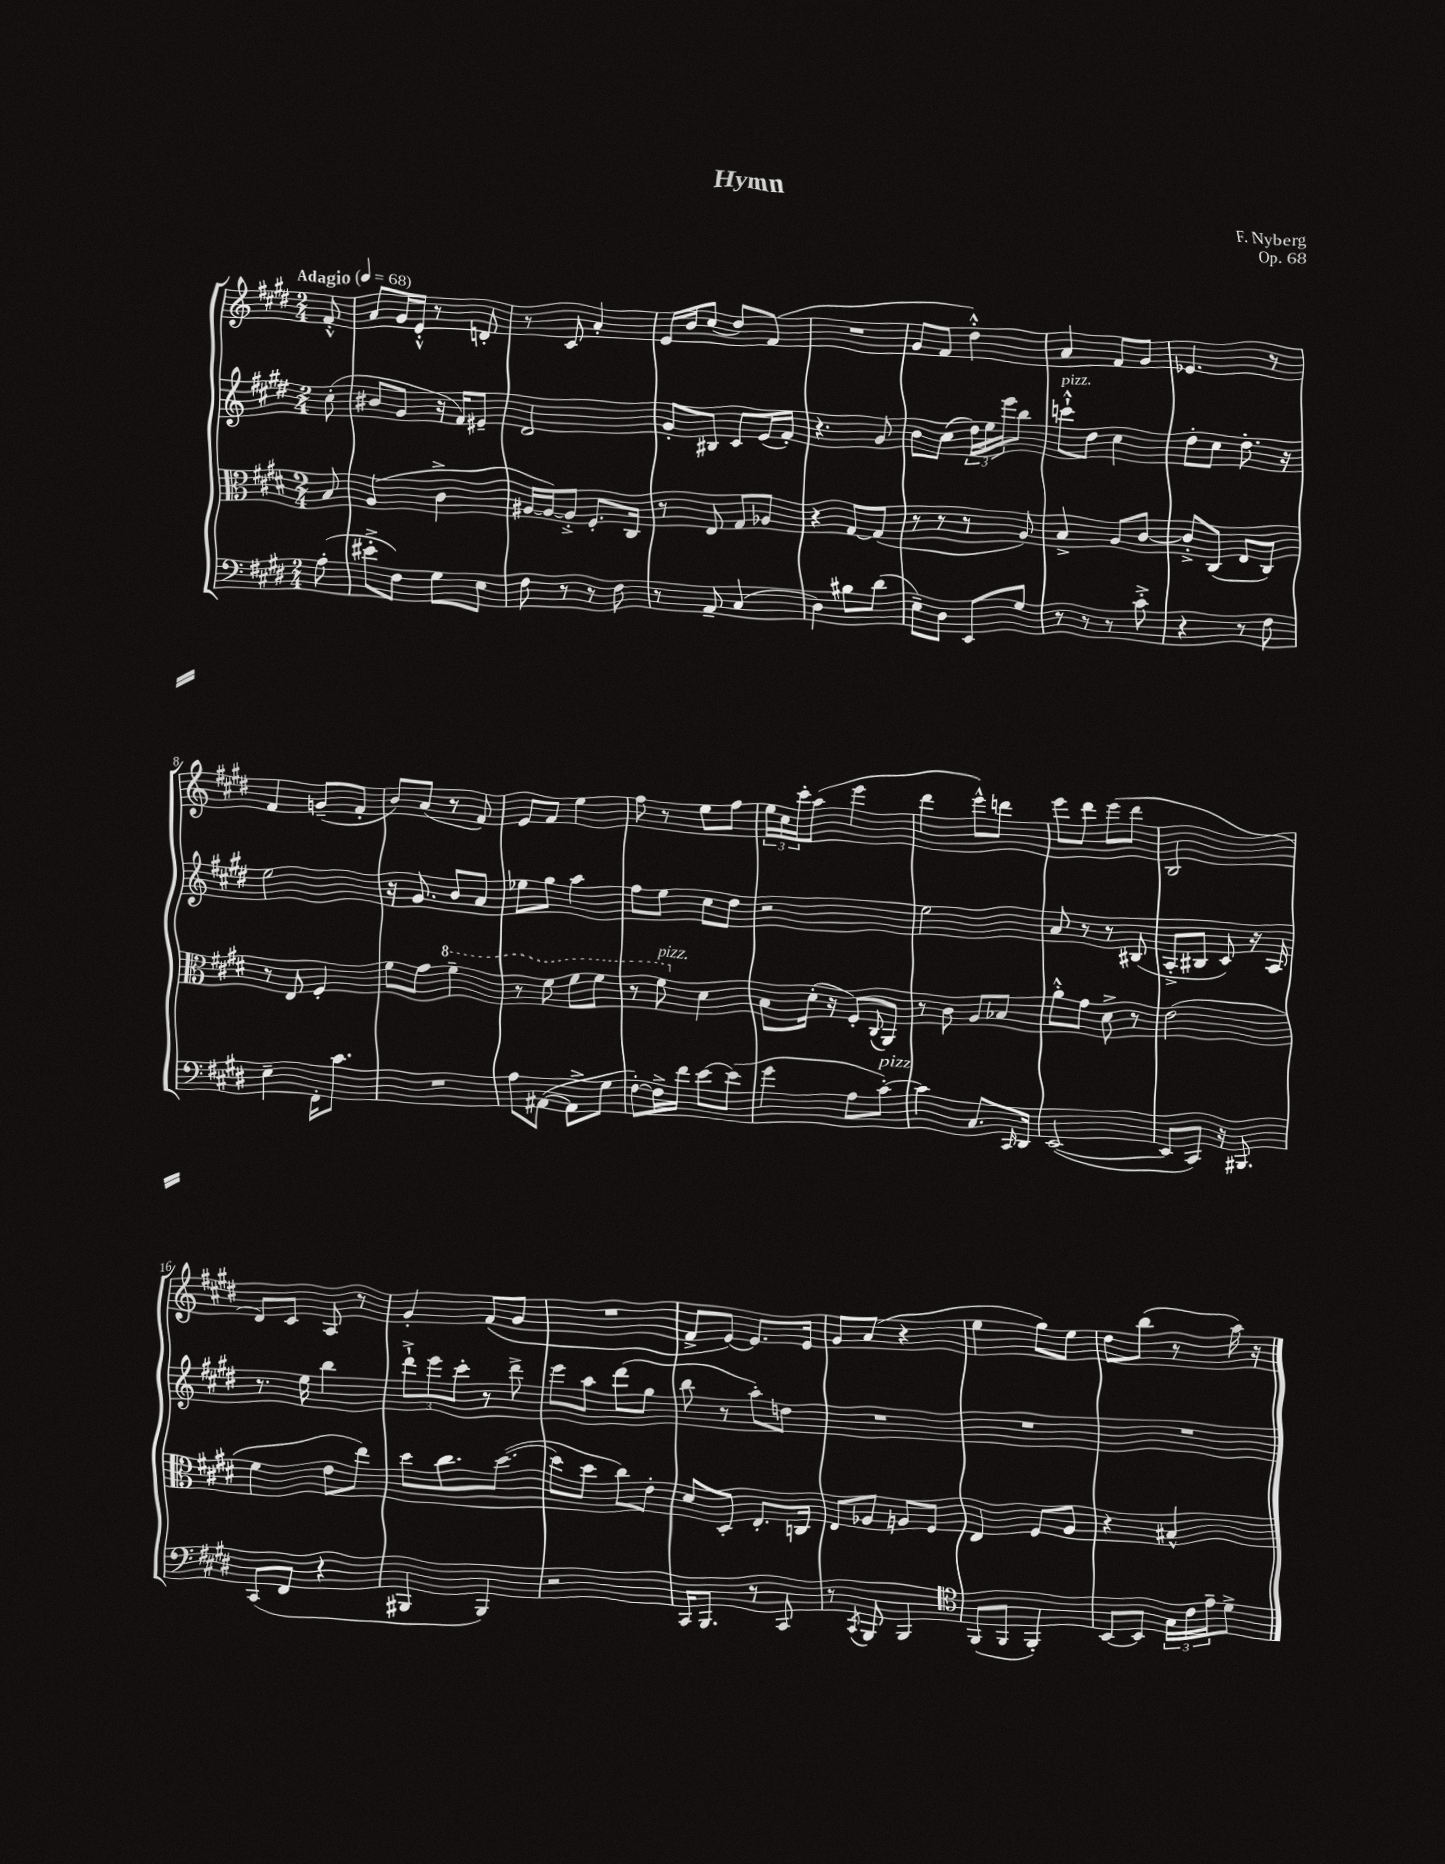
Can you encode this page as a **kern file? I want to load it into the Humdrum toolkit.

**kern	**kern	**kern	**kern
*staff4	*staff3	*staff2	*staff1
*clefF4	*clefC3	*clefG2	*clefG2
*k[f#c#g#d#]	*k[f#c#g#d#]	*k[f#c#g#d#]	*k[f#c#g#d#]
*M2/4	*M2/4	*M2/4	*M2/4
*MM68	*MM68	*MM68	*MM68
(8A'\	8B/	(8cc#'\	8f#'^^/
=	=	=	=
8e#'^\L	(4A/	8b#/L	8a/L
8F#\J)	.	8g#/J	16g#/L
.	.	.	16e'^^/JJ
8G#\L	4c#^\	16r	8r
.	.	16f#/LK)	.
8E\J	.	8e#~/J	8d'/
=	=	=	=
8F#\	[16A#/LL	2d#/	8r
.	16A#/_J)	.	.
8r	8A#'^/]J	.	8c#/
8r	8.F#'/L	.	4a'/
8F#\	.	.	.
.	16C#/Jk	.	.
=	=	=	=
8r	8r	8g#'/L	16e/LL
.	.	.	16b/J
8AA~/	8E/	8B#/J	(8cc#/J
(4C#/	8G#/L	8c#/L	8dd#/L)
.	8A-/J	(16e/L	(8f#/J
.	.	16f#'/JJ)	.
=	=	=	=
4D#\)	4r	4.r	2r
8B#\L	[8G#/L	.	.
(8d#\J	(8G#/]J	8g#/	.
=	=	=	=
8E~\L)	8r	8b\L	8g#/L
8D#\J	8r	(8cc#\J	8f#/J
8EE/L	8r	24dd#\LL)	4dd#'^^\)
.	.	24ee\	.
.	.	24eee\J	.
8G#/J	8A/)	8bb\J	.
=	=	=	=
8r	4B^/	8ccc`^^\L	4a/
8r	.	8dd#\J	.
8r	8A/L	4cc#\	8f#/L
8c#'^\	[8c#/J	.	8g#/J
=	=	=	=
4r	8c#'^/]L	8dd#'\L	4.e-/
.	(8C#/J	8cc#\J	.
8r	8E/L	8.dd#'\	.
8F#\	8C#/J)	.	8r
.	.	16r	.
=	=	=	=
4E~\	8r	2ee\	4f#/
.	8E/	.	.
16FF#'\LK	4F#'/	.	(8g~/L
8.c#\J	.	.	.
.	.	.	8f#'/J
=	=	=	=
2r	8f#\L	16r	8b/L)
.	.	8.g#/	.
.	8g#\J	.	(8a/J
.	4ff#~\	8b/L	8r
.	.	8a/J	8f#/)
=	=	=	=
8A\L	8r	8ee-\L	8e/L
([8AA#\J	8ff#\	8gg#\J	8f#/J
8AA#^\]L	8ff#\L	4aa\	4ee\
8G#\J	8ff#\J	.	.
=	=	=	=
[8F#'\L)	8r	8ff#\L	8ff#\
16F#^\]L	8ff#\	8ee\J	8r
16f#\JJ	.	.	.
[8e\L	4d#\	8cc#\L	8ee\L
(8e\]J	.	8dd#\J	8ff#\J
=	=	=	=
4g#\	8B\L	2r	24ee\LL
.	.	.	24cc#\
.	.	.	24ccc#'\J
.	(16d#'\Jk	.	(8aa\J
.	16r	.	.
8A\L	8F#'/L)	.	4eee\
.	8qqC#/	.	.
[8c#'\J)	8AA/J	.	.
=	=	=	=
4c#\]	8r	2ee\	4ddd#\
.	8c#\	.	.
8.C#/L	8A/L	.	8eee^^\L)
.	8B-/J	.	8ddd\J
16qqCC#/	.	.	.
16DD#/Jk	.	.	.
=	=	=	=
([2EE/	8a'^^\L	8a/	8eee\L
.	8g#\J	8r	8ddd#\J
.	8d#^\	8r	(8eee\L
.	8r	(8B#/	8ddd#\J
=	=	=	=
8EE/]L	(2e\	8A'^/L	2B/
8CC#/J)	.	8B#/J	.
16r	.	8c#/)	.
8.BBB#/	.	.	.
.	.	16r	.
.	.	16A/	.
=	=	=	=
(8CC#/L	4f#\	8.r	8d#/L)
8FF#/J	.	.	8c#/J
.	.	16ee\	.
4r	8e\L	4bb\	8A/
.	8ee\J)	.	8r
=	=	=	=
4BBB#/	8dd#\L	12ddd#`^\L	4g#'/
.	.	12eee\	.
.	8.cc#\	.	.
.	.	12ccc#'\J	.
4BBB#/)	.	8r	(8f#/L
.	([8.dd#\J	.	.
.	.	8ddd#^\	8g#/J
=	=	=	=
2r	8dd#\]L	8eee\L	2r
.	8dd#\J	8aa\J	.
.	8cc#\L)	(8ddd#\L	.
.	8e'\J	8gg#\J	.
=	=	=	=
16CC#/LK	8d#/L	8bb\	8f#^/L
8.BBB/J	.	.	.
.	8D#'/J	8r	[8e/J)
8r	8.E'/L	8aa'\L)	8.e/]L
8CC#/	.	8dd\J	.
.	16C/Jk	.	16e/Jk
=	=	=	=
8r	8E/L	2r	8g#/L
8qCC#/	.	.	.
8BBB/	8A-/J	.	(8a/J
4BBB/	8A/L	.	4r
.	8F#/J	.	.
=	=	=	=
*clefC4	*	*	*
(8FF#/L	4E/	2r	4ee\
8FF#/J	.	.	.
4FF#'/)	8F#/L	.	8gg#\L)
.	8A/J	.	8ee\J
=	=	=	=
[8BB/L	4r	2r	8dd#\L
8BB/]J	.	.	(8bb\J
24G#\LL	4B#^^/	.	8r
24c#\	.	.	.
24e~\J	.	.	.
8d#^\J	.	.	16aa\)
.	.	.	16r
==	==	==	==
*-	*-	*-	*-
